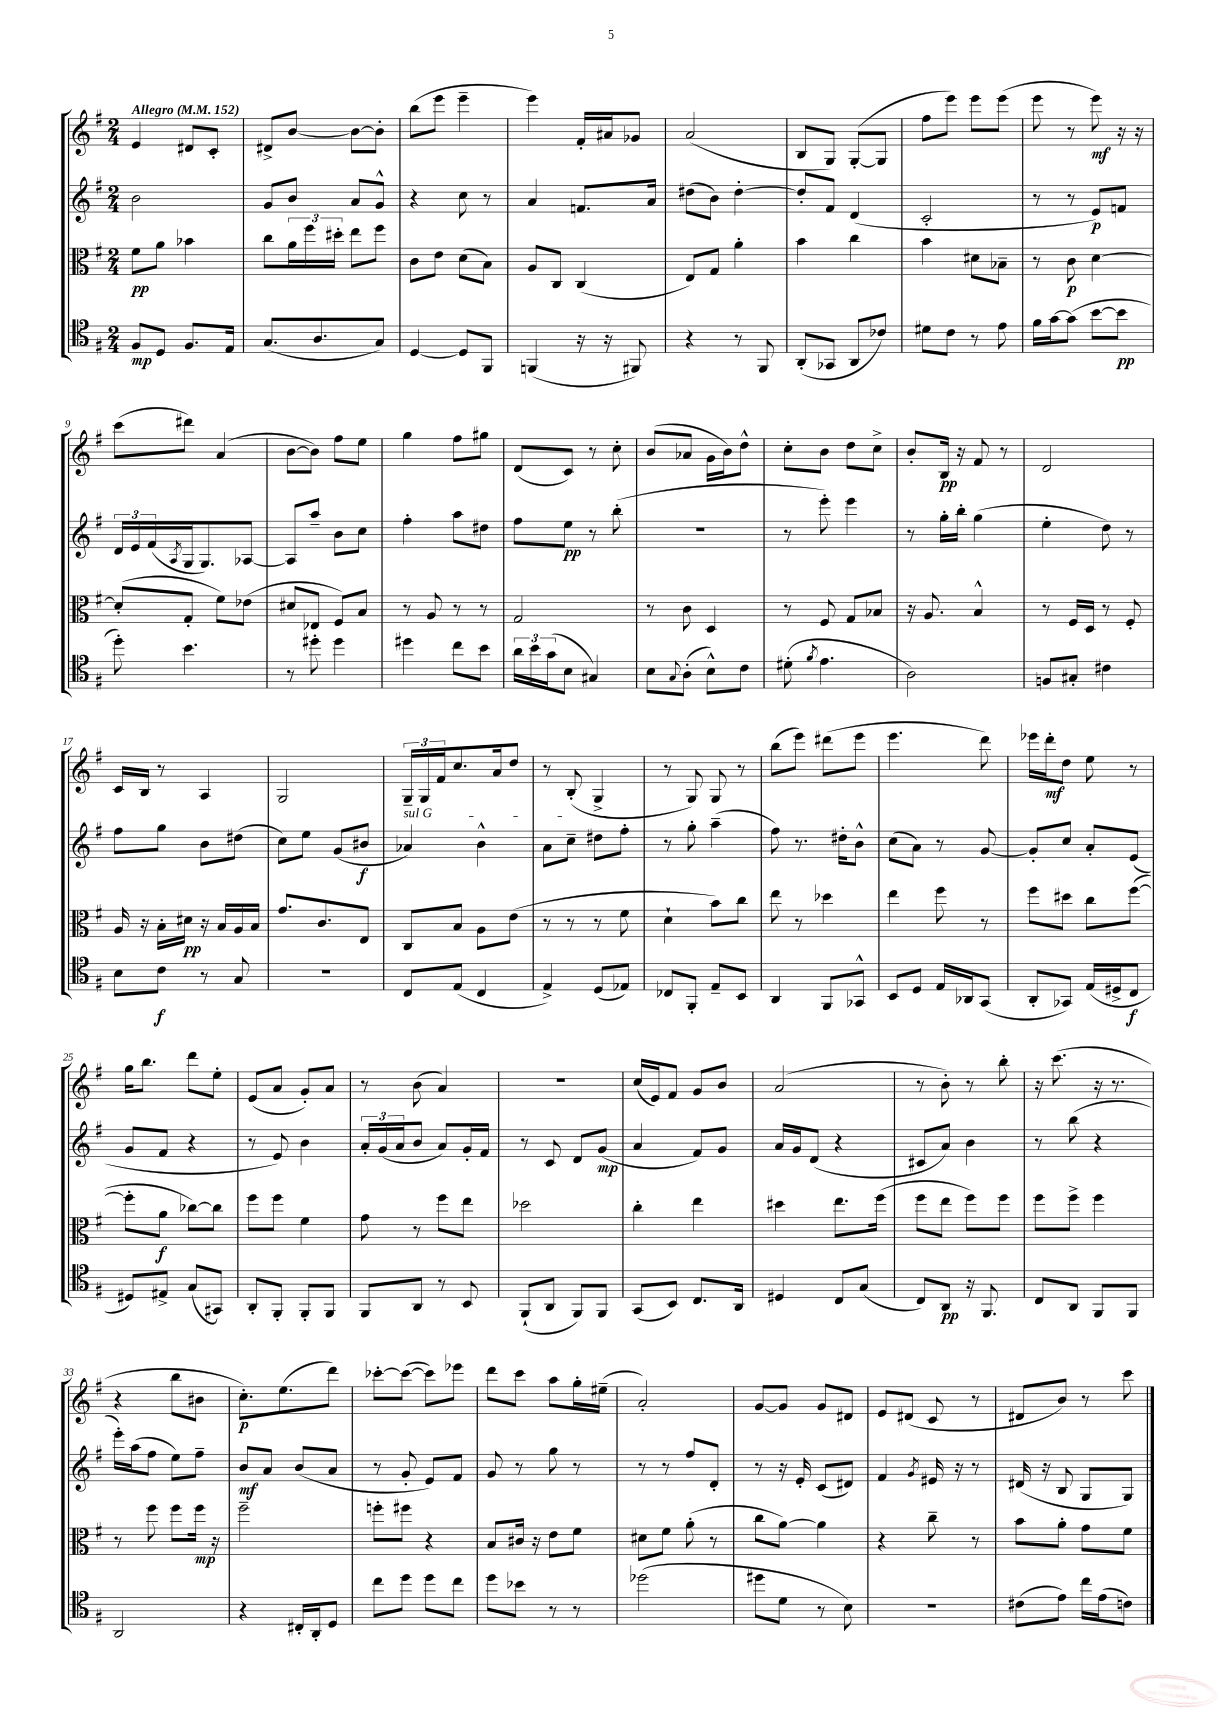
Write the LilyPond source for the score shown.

<<
\new StaffGroup <<
\new Staff = "s0" {
    \clef treble \key g \major \numericTimeSignature \time 2/4 \tempo "Allegro" 4 = 152
    e'4 dis'8 c'8-. |
    dis'8-> b'8~ b'8~ b'8-. |
    b''8( e'''8 e'''4-- |
    e'''4) fis'16-. ais'16 ges'8 |
    a'2( |
    b8 g8) g8~-.( g8 |
    fis''8 e'''8) e'''8 e'''8( |
    e'''8 r8 e'''8\mf) r16 r16 |
    c'''8( dis'''8) a'4( |
    b'8~ b'8) fis''8 e''8 |
    g''4 fis''8 gis''8 |
    d'8( c'8) r8 c''8-. |
    b'8( aes'8 g'16 b'16) d''8-^ |
    c''8-. b'8 d''8 c''8-> |
    b'8-. b16\pp r16 fis'8 r8 |
    d'2 |
    c'16 b16 r8 a4 |
    g2 |
    \tuplet 3/2 { g16-- g16 fis'16 } c''8. a'16 d''8 |
    r8 b8-.( g4-> |
    r8 g8) g8 r8 |
    b''8( e'''8) dis'''8( e'''8 |
    e'''4. d'''8) |
    ees'''16 d'''16-.\mf d''8 e''8 r8 |
    g''16 b''8. d'''8 e''8-. |
    e'8( a'8 g'8-.) a'8 |
    r8 b'8( a'4) |
    r2 |
    c''16( e'16) fis'8 g'8 b'8 |
    a'2( |
    r8 b'8-.) r8 b''8-. |
    r16 c'''8.( r16 r8. |
    r4 b''8 bis'8 |
    c''8.-.\p) e''8.( d'''8) |
    ces'''8~-. ces'''8~( ces'''8) ees'''8 |
    d'''8 c'''8 a''8 g''16-. eis''16--( |
    a'2-.) |
    g'8~ g'8 g'8 dis'8 |
    e'8 dis'8( c'8 r8 |
    dis'8 b'8) r8 c'''8 \bar "|." |
}
\new Staff = "s1" {
    \clef treble \key g \major \numericTimeSignature \time 2/4
    b'2 |
    g'8 b'8 a'8 g'8-^ |
    r4 c''8 r8 |
    a'4 f'8. a'16 |
    dis''8( b'8) dis''4~-. |
    dis''8-. fis'8 d'4( |
    c'2-. |
    r8 r8 e'8\p) f'8 |
    \tuplet 3/2 { d'16 e'16 fis'16( } \acciaccatura { a8 } g16 g8.) aes8~ |
    aes8 a''8-- b'8 c''8 |
    fis''4-. a''8 dis''8 |
    fis''8 e''8\pp r8 b''8-.( |
    r2 |
    r8 e'''8-.) e'''4 |
    r8 g''16-. b''16-. g''4( |
    e''4-. d''8) r8 |
    fis''8 g''8 b'8 dis''8( |
    c''8) e''8 g'8( bis'8\f |
    \once \override TextSpanner.bound-details.left.text = \markup { \italic "sul G" } aes'4\startTextSpan) b'4-^ |
    a'8 c''8-- dis''8 fis''8-.\stopTextSpan |
    r8 g''8-. a''4--( |
    fis''8) r8. dis''16-. b'8-^ |
    c''8( a'8) r8 g'8~ |
    g'8-. c''8 a'8-. e'8( |
    g'8 fis'8 r4 |
    r8 e'8) b'4 |
    \tuplet 3/2 { a'16-. g'16( a'16 } b'8 a'8) g'16-. fis'16 |
    r8 c'8 d'8 g'8\mp( |
    a'4 fis'8) g'8 |
    a'16 g'16 d'8( r4 |
    cis'8 a'8) b'4 |
    r8 b''8( r4 |
    e'''16-.) a''16( fis''8 e''8) fis''8-- |
    b'8\mf a'8 b'8( a'8 |
    r8 g'8-. e'8) fis'8 |
    g'8 r8 g''8 r8 |
    r8 r8 fis''8 d'8-. |
    r8 r16 e'16-. c'8( dis'8) |
    fis'4 \acciaccatura { g'8 } eis'16 r16 r8 |
    dis'16( r16 b8 g8 g8) \bar "|." |
}
\new Staff = "s2" {
    \clef alto \key g \major \numericTimeSignature \time 2/4
    fis'8\pp a'8 bes'4 |
    c''8 \tuplet 3/2 { a'16 fis''16 dis''16-. } e''8 fis''8 |
    c'8 e'8 d'8( b8) |
    a8 c8 c4( |
    e8) g8 a'4-. |
    b'4 c''4 |
    b'4 dis'8 bes8-- |
    r8 c'8\p d'4~ |
    d'8-.( g8-. fis'8) ees'8( |
    dis'8 ees8 fis8) b8 |
    r8 a8 r8 r8 |
    g2 |
    r8 c'8 d4 |
    r8 fis8 g8 bes8 |
    r16 a8. b4-^ |
    r8 fis16 d16 r8 fis8-. |
    a16 r16 b16-. dis'16\pp r16 b16 a16 b16 |
    g'8. c'8. e8 |
    c8 b8 a8 e'8( |
    r8 r8 r8 fis'8 |
    d'4-! b'8) c''8 |
    e''8 r8 des''4 |
    e''4 fis''8 r8 |
    fis''8 dis''8 c''8 fis''8~( |
    fis''8-. a'8\f ces''8~) ces''8 |
    fis''8 fis''8 fis'4 |
    g'8 r8 fis''8 e''8 |
    des''2 |
    c''4-. e''4 |
    dis''4 e''8. fis''16( |
    fis''8 e''8 fis''8) fis''8 |
    fis''8 fis''8-> fis''4 |
    r8 fis''8 fis''8 fis''16\mp r16 |
    fis''2-- |
    f''8-. fis''8 r4 |
    b8 cis'16 r16 e'8 fis'8 |
    dis'8 fis'8 a'8-.( r8 |
    c''8 a'8~) a'4 |
    r4 c''8-- r8 |
    b'8 a'8-. g'8 fis'8 \bar "|." |
}
\new Staff = "s3" {
    \clef tenor \key g \major \numericTimeSignature \time 2/4
    fis8\mp d8 fis8. e16 |
    g8.( a8. g8) |
    d4~ d8 fis,8 |
    f,4( r16 r16 fis,8) |
    r4 r8 fis,8 |
    a,8-.( ges,8 a,8 ces'8) |
    dis'8 c'8 r8 e'8 |
    fis'16 g'16~ g'8( b'8~ b'8\pp |
    d''8-.) b'4. |
    r8 dis''8-. dis''4 |
    dis''4 c''8 b'8 |
    \tuplet 3/2 { a'16 b'16 g'16( } b8 gis4) |
    b8 \appoggiatura { g8 } a8-.( b8-^) c'8 |
    dis'8-.( \acciaccatura { fis'8 } e'4. |
    a2) |
    f8 gis8-. cis'4 |
    b8 c'8\f r8 g8 |
    r2 |
    c8 e8( c4 |
    e4->) d8( ees8) |
    ces8 fis,8-. e8-- b,8 |
    a,4 fis,8 ges,8-^ |
    b,8 d8 e16 aes,16 g,8( |
    a,8-. ges,8) e16( dis16-> c8\f |
    dis8) eis8-> g8( gis,8) |
    a,8-. fis,8-. fis,8-. fis,8 |
    fis,8 a,8 r8 b,8 |
    fis,8-!( a,8 fis,8) fis,8 |
    g,8( b,8) c8. a,16 |
    dis4 c8 g8( |
    c8) a,8\pp r16 fis,8. |
    c8 a,8 fis,8 fis,8 |
    a,2 |
    r4 cis16-. a,16-. d8 |
    c''8 d''8 d''8 c''8 |
    d''8 bes'8 r8 r8 |
    des''2( |
    dis''8 d'8 r8 b8) |
    R2 |
    cis'8( e'8) c''16 e'16( c'8) \bar "|." |
}
>>
>>
